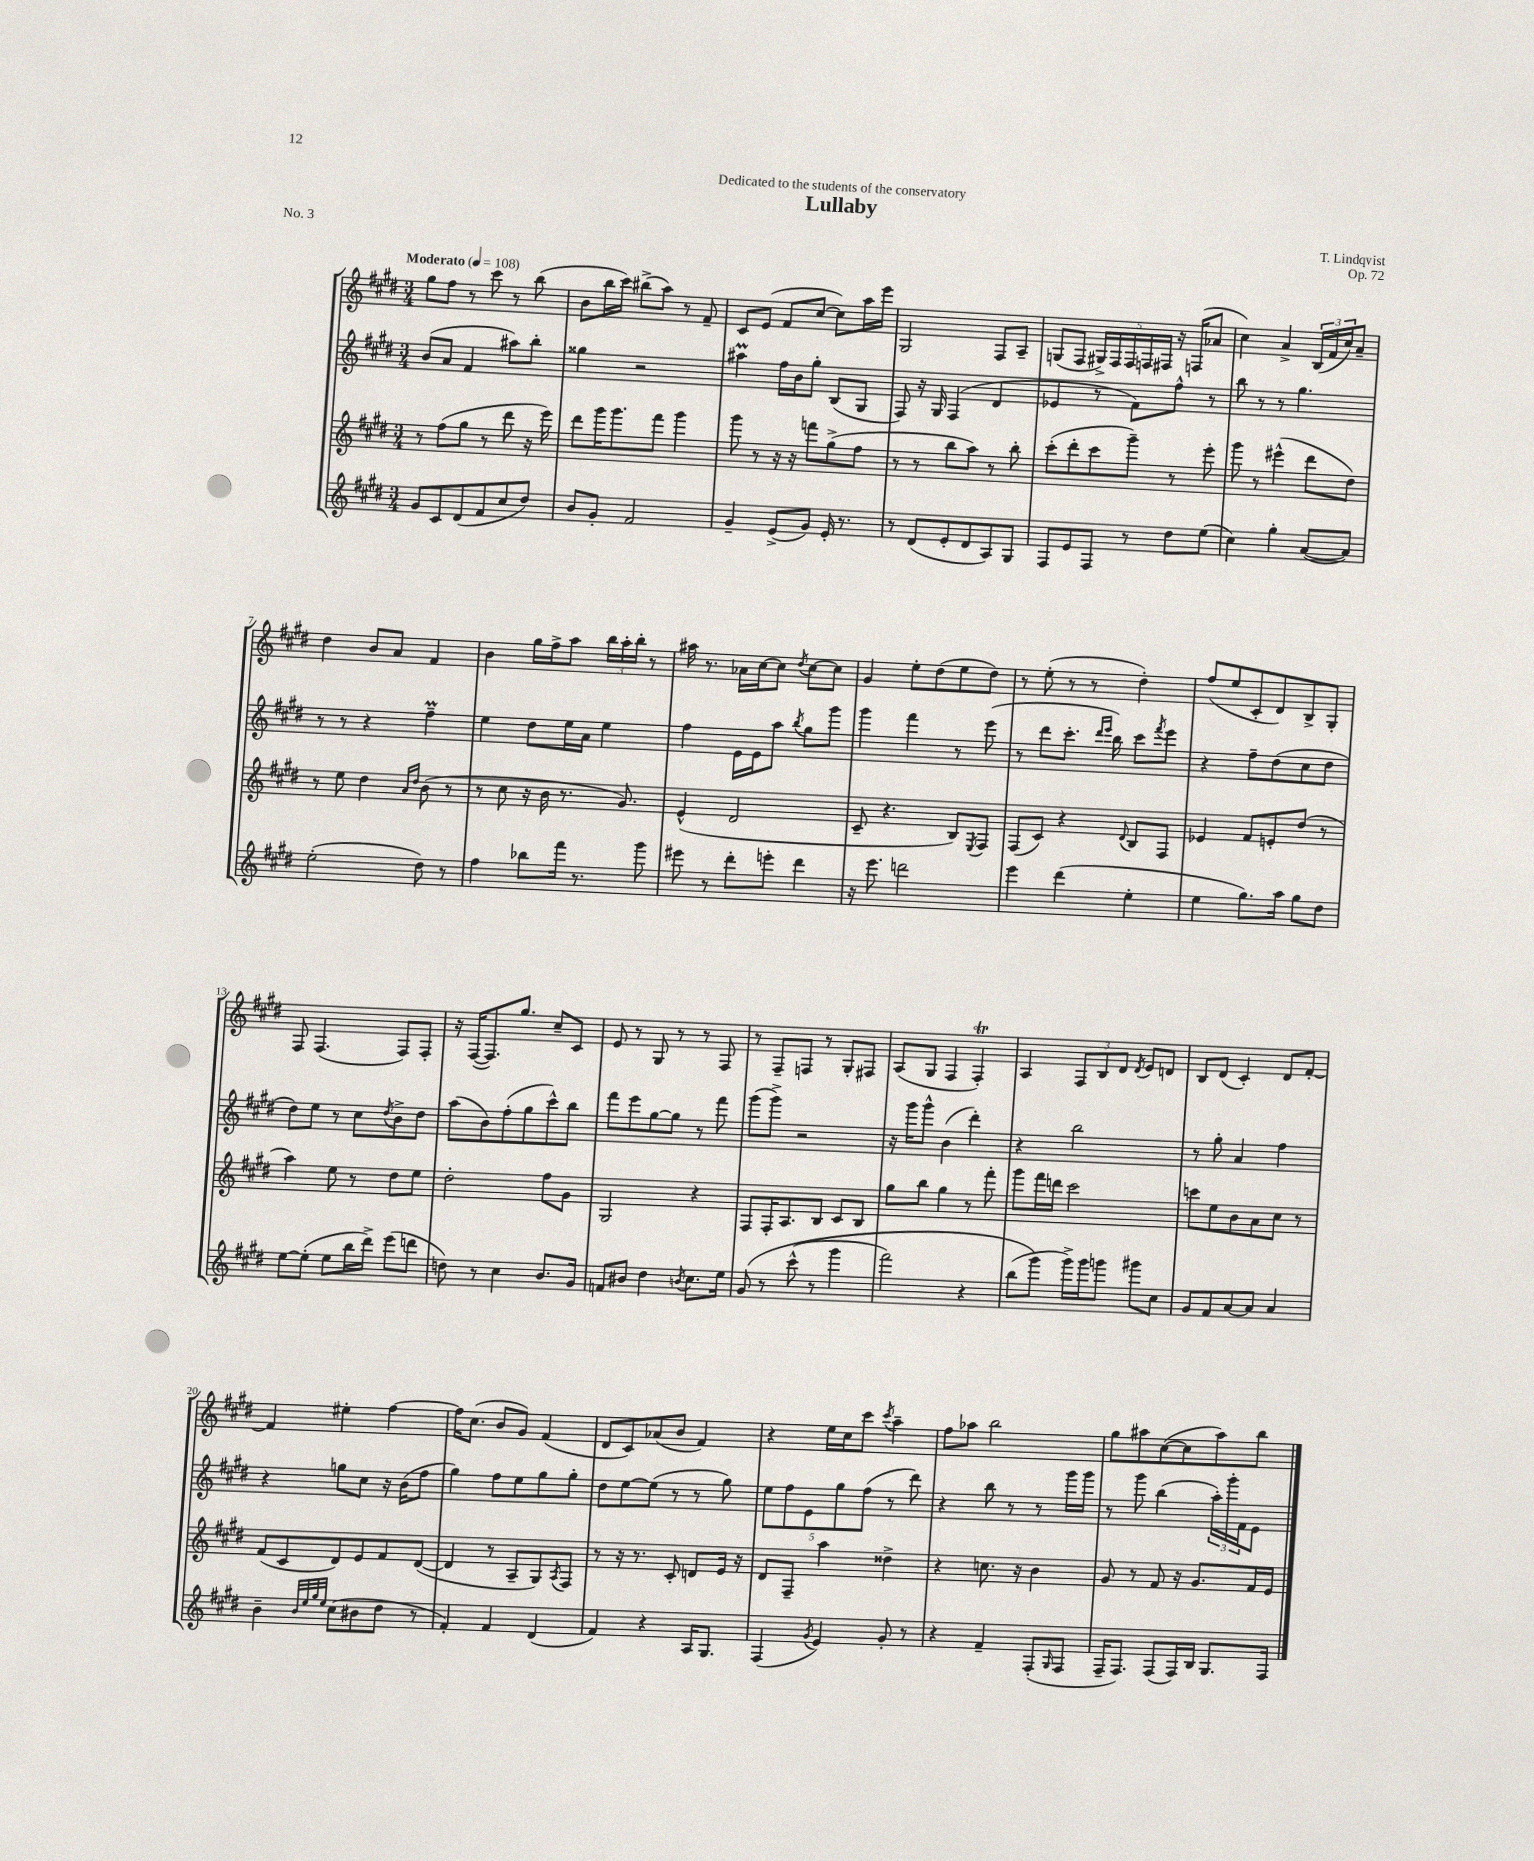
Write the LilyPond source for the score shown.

\header { title = "Lullaby" composer = "T. Lindqvist" dedication = "Dedicated to the students of the conservatory" opus = "Op. 72" piece = "No. 3" }
<<
\new StaffGroup <<
\new Staff = "s0" {
    \clef treble \key e \major \numericTimeSignature \time 3/4 \tempo "Moderato" 4 = 108
    gis''8 fis''8 r8 cis'''8 r8 b''8( |
    b'8 b''16 cis'''16) bis''8->( a''8) r8 fis'8-- |
    cis'8 e'8( fis'8 cis''8~ cis''8) a''16 e'''16 |
    gis2 fis8 a8-- |
    g8( fis8 \tuplet 5/4 { gis16->) fis16 fis16 f16 fis16 } r16 f16( aes'8 |
    cis''4) a'4-> \tuplet 3/2 { b16( fis'16 cis''16) } a'8-- |
    dis''4 b'8 a'8 fis'4 |
    b'4 gis''16 fis''16-> a''8 \tuplet 3/2 { b''16 a''16-. b''16-. } r8 |
    ais''16 r8. aes'16 cis''16~ cis''8 \acciaccatura { dis''8 } cis''8~ cis''8 |
    gis'4 e''8-. dis''8( e''8 dis''8) |
    r8 e''8-.( r8 r8 dis''4-.) |
    fis''8( e''8 cis'8-. dis'8) b8-> gis8-. |
    fis8 fis4.( fis8) fis8-. |
    r16 fis16~( fis8.) gis''8. cis''8-- cis'8 |
    e'8 r8 gis8 r8 r8 fis8 |
    r8 fis8-- f8 r8 gis8-. fis8 |
    a8( gis8 fis4 fis4-.\trill) |
    a4 \tuplet 3/2 { fis8 b8 dis'8 } \acciaccatura { dis'8 } e'8 d'8 |
    b8 dis'8( cis'4-.) dis'8 fis'8~-. |
    fis'4 eis''4-. fis''4~ |
    fis''16 cis''8.( b'8 gis'8) fis'4( |
    dis'8 cis'8) aes'8( b'8 fis'4) |
    r4 e''16 cis''16 cis'''8 \acciaccatura { cis'''8 } a''4-- |
    fis''8 aes''8 b''2 |
    gis''8 ais''8 cis''8~( cis''8 ais''8) b''8 \bar "|." |
}
\new Staff = "s1" {
    \clef treble \key e \major \numericTimeSignature \time 3/4
    b'8( a'8 fis'4 ais''8) b''8-. |
    gisis''4 r2 |
    ais''4\prall fis''16 b'16 gis''8-. b8( gis8 |
    fis8) r16 gis16 fis4( dis'4 |
    ees'4 r8 fis'8) fis''8-^ r8 |
    b''8 r8 r8 gis''4. |
    r8 r8 r4 fis''4--\prall |
    e''4 dis''8 e''16 a'16 e''4 |
    fis''4 e'16 e'16 a''8 \acciaccatura { b''8 } gis''8 gis'''8 |
    gis'''4 fis'''4 r8 e'''8( |
    r8 dis'''8 cis'''8.-. \grace { dis'''16 e'''16 } b''16) cis'''8 \acciaccatura { fis'''8 } e'''8 |
    r4 fis''8-- dis''8( cis''8 dis''8 |
    dis''8) e''8 r8 cis''8 \acciaccatura { dis''8 } b'8-> dis''8 |
    a''8( b'8) fis''8-.( gis''8 cis'''8-^) b''8 |
    fis'''8 e'''8 gis''8~ gis''8 r8 fis'''8 |
    gis'''8( gis'''8->) r2 |
    r16 gis'''16 gis'''8-^ b'4( dis'''4-.) |
    r4 b''2 |
    r8 gis''8-. a'4 fis''4 |
    r4 g''8 cis''8 r16 b'16( fis''8 |
    gis''4) fis''8 e''8 gis''8 gis''8-. |
    dis''8 e''8~ e''8( r8 r8 gis''8) |
    \tuplet 5/4 { e''8 fis''8 e'8 gis''8 fis''8( } r8 dis'''8) |
    r4 b''8 r8 r8 gis'''16 gis'''16 |
    r8 gis'''8 b''4( \tuplet 3/2 { a''16-.) gis'''16-. fis'16 } e'8 \bar "|." |
}
\new Staff = "s2" {
    \clef treble \key e \major \numericTimeSignature \time 3/4
    r8 fis''8( gis''8 r8 dis'''8 r16 e'''16) |
    dis'''8 gis'''16 gis'''8. fis'''8 gis'''4 |
    gis'''8 r8 r16 r16 f'''8 gis''8->( fis''8 |
    r8 r8 b''8 a''8) r8 b''8-. |
    cis'''8-.( dis'''8-. cis'''8 gis'''8--) r8 e'''8-. |
    gis'''8 r8 eis'''4-^( dis'''8 dis''8) |
    r8 e''8 dis''4 \grace { a'16 dis''16 } b'8( r8 |
    r8 cis''8 r16 b'16 r8. gis'8.) |
    e'4-^( dis'2 |
    cis'8-- r4. b8) \acciaccatura { e8 } fis8 |
    fis8( cis'8) r4 \appoggiatura { dis'8 } b8 fis8 |
    ees'4 fis'8 e'8-. dis''8( r8 |
    a''4) e''8 r8 dis''8 e''8 |
    dis''2-. fis''8 gis'8 |
    gis2 r4 |
    fis8 fis16-. a8. b8 cis'8 b8 |
    gis''8 b''8 gis''4 r8 fis'''8-. |
    gis'''8 fis'''16 d'''16 cis'''2 |
    c'''8 e''8 b'8 a'8 cis''8 r8 |
    fis'8( cis'8 dis'8) e'8 fis'8 dis'8~( |
    dis'4 r8 a8-- gis8) \acciaccatura { a8 } fis8 |
    r8 r16 r8. cis'8-. d'8 e'16 r16 |
    dis'8 fis8-- a''4 disis''4-> |
    r4 c''8. r16 b'4 |
    gis'8 r8 fis'8 r16 gis'8. fis'16 e'16 \bar "|." |
}
\new Staff = "s3" {
    \clef treble \key e \major \numericTimeSignature \time 3/4
    gis'8 cis'8 dis'8( fis'8 cis''8 dis''8) |
    b'8 gis'8-. fis'2 |
    gis'4-- e'8->( gis'8) e'16-. r8. |
    r8 dis'8( e'8-. dis'8 a8) gis8 |
    fis8 e'8 fis8 r8 dis''8 e''8( |
    cis''4) gis''4-. a'8~( a'8) |
    e''2-.( dis''8) r8 |
    fis''4 bes''8 fis'''16 r8. gis'''8 |
    eis'''8 r8 dis'''8-. e'''8-. dis'''4 |
    r16 e'''8. d'''2 |
    e'''4 dis'''4( e''4-. |
    e''4 gis''8.) a''16 gis''8 dis''8 |
    e''8~ e''8-.( e''8 b''16 dis'''16->) e'''8( d'''8 |
    d''8) r8 cis''4 b'8. gis'16 |
    f'8 bis'8 dis''4 \acciaccatura { b'8 } cis''8. e''16 |
    gis'8\( r8 cis'''8-^( r8 gis'''4 |
    fis'''2) r4 |
    b''8( gis'''8\) gis'''16->) gis'''16 g'''8 gis'''8 cis''8 |
    gis'8 fis'8 a'8~ a'8 a'4 |
    b'4-- \grace { b'32 e''32 gis''32 e''32 } cis''8( bis'8 dis''8 r8 |
    fis'4-.) fis'4 dis'4( |
    fis'4) r4 a16 gis8. |
    fis4( \acciaccatura { gis'8 } e'4) gis'8-. r8 |
    r4 fis'4-- fis8-.( \grace { gis16 } fis8 |
    fis16-- fis8.) fis8( fis16) b16 gis8. fis16 \bar "|." |
}
>>
>>
